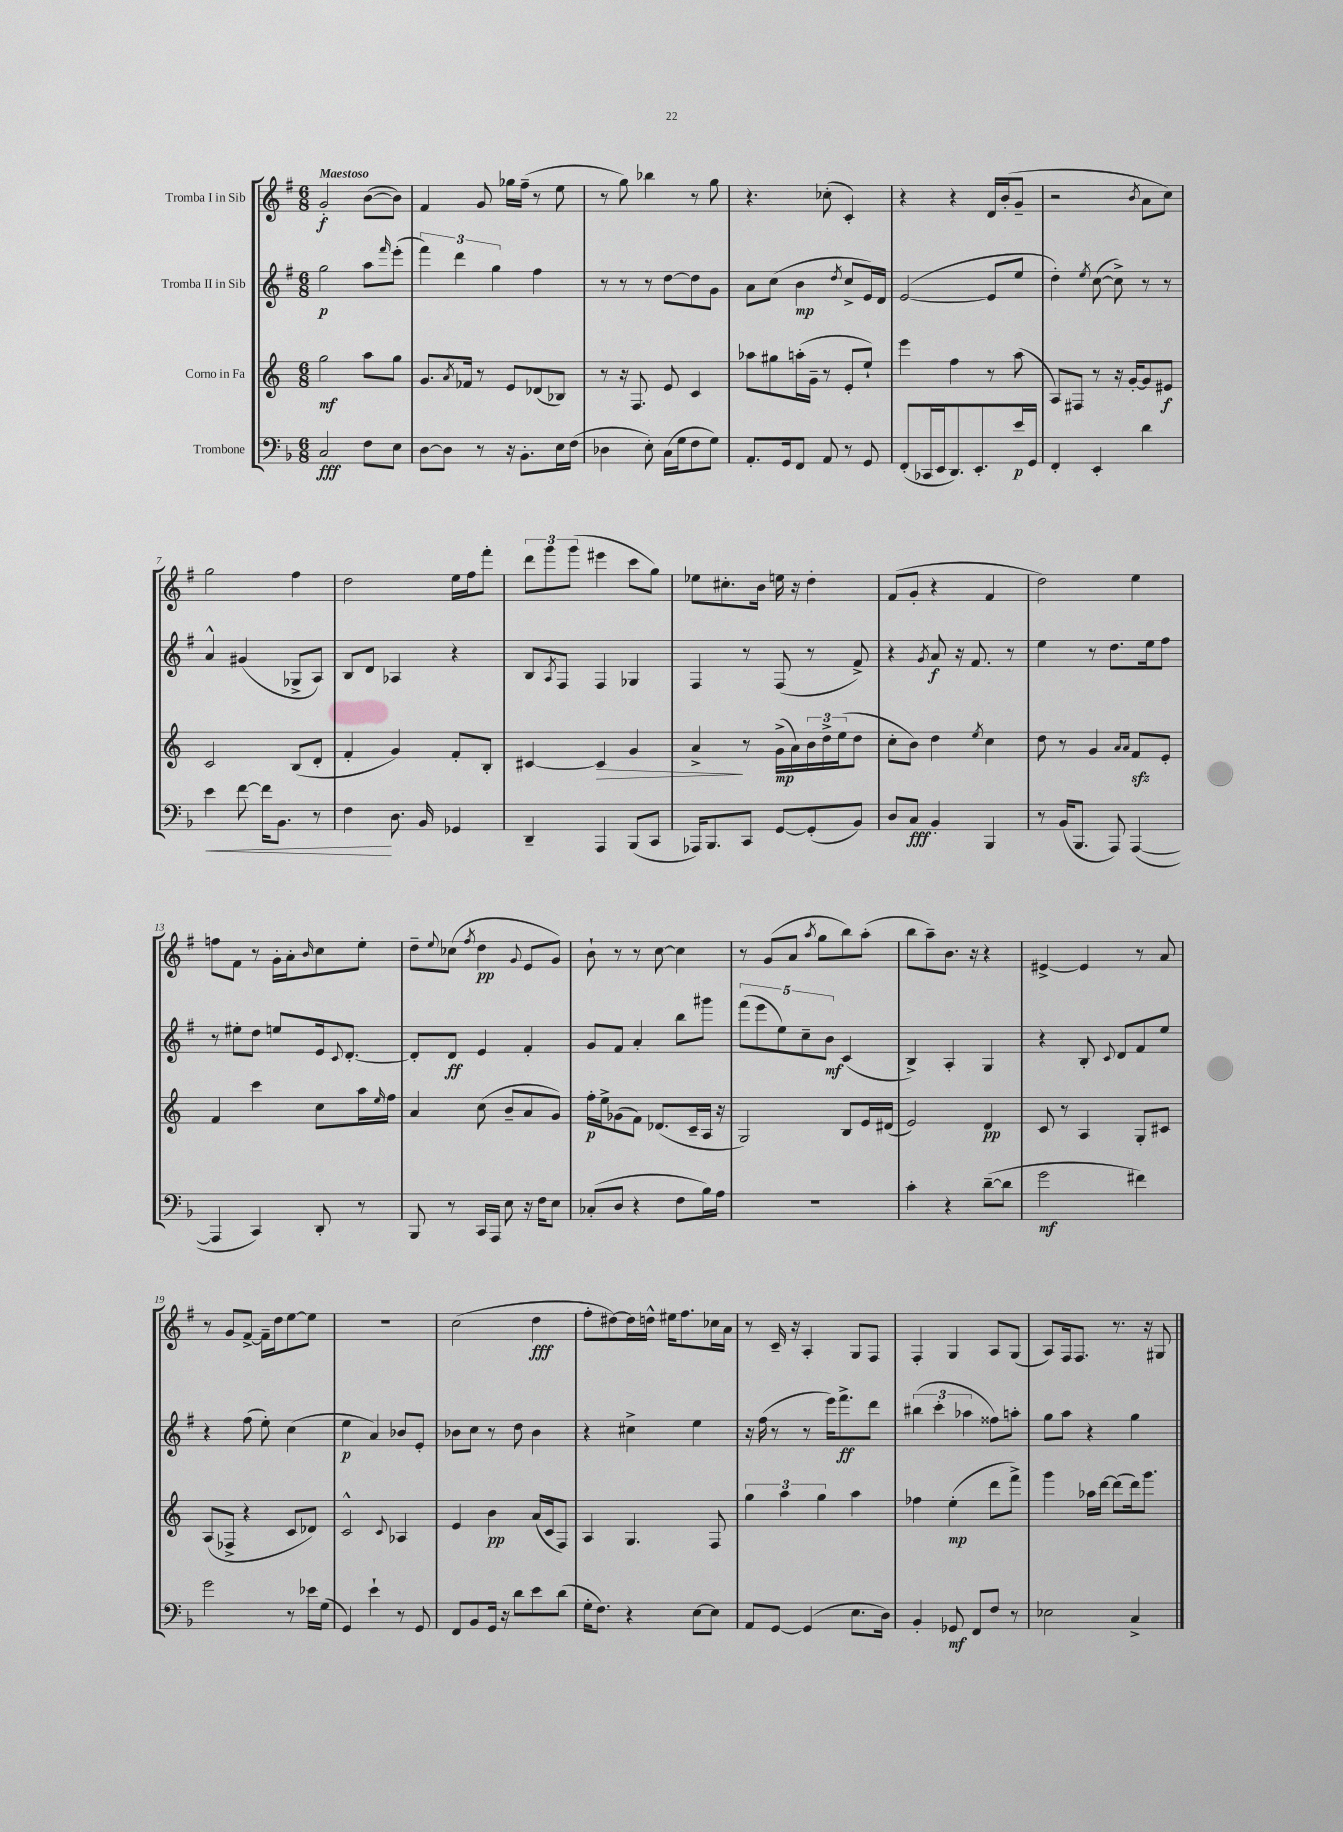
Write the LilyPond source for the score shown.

<<
\new StaffGroup <<
\new Staff = "s0" \with { instrumentName = "Tromba I in Sib" } {
    \clef treble \key g \major \numericTimeSignature \time 6/8 \tempo "Maestoso"
    g'2-.\f b'8~( b'8) |
    fis'4 g'8 ges''16 fis''16--( r8 e''8 |
    r8 g''8) bes''4 r8 g''8 |
    r4. ces''8-.( c'4-.) |
    r4 r4 d'16 b'16-.( g'8-- |
    r2 \acciaccatura { b'8 } a'8 c''8) |
    g''2 fis''4 |
    d''2 e''16 fis''16 fis'''8-. |
    \tuplet 3/2 { d'''8 g'''8 g'''8( } eis'''4 c'''8 g''8) |
    ees''8 cis''8.-. b'16 e''16 r16 d''4-. |
    fis'8( g'8-. r4 fis'4 |
    d''2) e''4 |
    f''8 fis'8 r8 g'16-. a'16-. \grace { b'16 } c''8 e''8-. |
    d''8-- \appoggiatura { e''8 } ces''8( \acciaccatura { fis''8 } d''4\pp \appoggiatura { g'8 } e'8 g'8) |
    b'8-! r8 r8 c''8~ c''4 |
    r8 g'8( a'8 \acciaccatura { a''8 } g''8 b''8) a''8-.( |
    b''8 a''8--) b'8. r16 r4 |
    eis'4~-> eis'4 r8 a'8 |
    r8 g'8 fis'8~-> fis'16-- d''16 e''8~ e''8 |
    R2. |
    c''2( d''4\fff |
    fis''8-. dis''8~) dis''16 d''16-^ eis''16 fis''8. ces''16 a'16 |
    r8 c'16-- r16 a4-. g8 fis8 |
    fis4-. g4 a8 g8( |
    a8) fis16 fis8. r8. r16 gis8 \bar "|." |
}
\new Staff = "s1" \with { instrumentName = "Tromba II in Sib" } {
    \clef treble \key g \major \numericTimeSignature \time 6/8
    g''2\p a''8 \grace { fis'''16 } e'''8-.( |
    \tuplet 3/2 { fis'''4) d'''4 g''4 } fis''4 |
    r8 r8 r8 d''8~ d''8 g'8 |
    a'8 c''8( b'4\mp \acciaccatura { d''8 } c''8-> e'16) d'16 |
    e'2~( e'8 e''8 |
    d''4-.) \acciaccatura { e''8 } c''8~( c''8->) r8 r8 |
    a'4-^ gis'4( ges8-> a8) |
    b8 d'8 aes4 r4 |
    b8 \acciaccatura { a8 } fis8 fis4 ges4 |
    fis4 r8 fis8( r8 fis'8->) |
    r4 \acciaccatura { g'8 } a'8\f r16 fis'8. r8 |
    e''4 r8 d''8. e''16 fis''8 |
    r8 eis''8-. d''8 e''8 e'16 \appoggiatura { c'8 } d'8.~-. |
    d'8-. d'8\ff e'4 fis'4-. |
    g'8 fis'8 a'4-. b''8 gis'''8 |
    \tuplet 5/4 { fis'''8( e'''8 e''8) c''8-- b'8\mf } c'4( |
    b4->) a4-. g4 |
    r4 b8-. \appoggiatura { c'8 } d'8 fis'8 e''8 |
    r4 fis''8( e''8-.) c''4( |
    e''4\p a'4) bes'8 e'8-. |
    bes'8 c''8 r8 d''8 bes'4 |
    r4 cis''4-> e''4 |
    r16 fis''16( r8 r8 e'''16) fis'''8.->\ff d'''8 |
    \tuplet 3/2 { bis''4( c'''4-. aes''4 } fisis''8) a''8-. |
    g''8 a''8 r4 g''4 \bar "|." |
}
\new Staff = "s2" \with { instrumentName = "Corno in Fa" } {
    \clef treble \key c \major \numericTimeSignature \time 6/8
    g''2\mf a''8 g''8 |
    g'8. \acciaccatura { a'8 } fes'16 r8 e'8 des'8( bes8) |
    r8 r16 f8. e'8 c'4 |
    aes''8 gis''8 a''16-.( g'16-- r8 e'8-. e''8-!) |
    e'''4 f''4 r8 a''8( |
    a8) fis8 r8 r16 g'16~-. g'8 eis'8\f |
    c'2 b8( d'8-. |
    f'4-. g'4) f'8-. b8-. |
    cis'4~ cis'4\> g'4 |
    a'4->\! r8 g'16->\mp( a'16) \tuplet 3/2 { b'16 d''16-> e''16( } d''8 |
    c''8-. b'8) d''4 \acciaccatura { e''8 } c''4 |
    d''8 r8 g'4 \grace { a'16 a'16 } f'8\sfz e'8-. |
    f'4 c'''4 c''8 a''16 \grace { e''16 } f''16 |
    a'4 c''8( b'8-- a'8 g'8) |
    f''16-.\p e''16-> ges'8( f'8) des'8.( c'16-- a16 r16 |
    g2) b8 e'16 dis'16( |
    e'2) d'4\pp |
    c'8 r8 a4 g8-. cis'8 |
    a8( fes8-> r4 c'8 des'8) |
    c'2-^ \appoggiatura { c'8 } aes4 |
    e'4 b'4\pp a'16( c'16 f8) |
    a4 g4. f8 |
    \tuplet 3/2 { g''4 a''4 g''4 } a''4 |
    fes''4 e''4-.\mp( d'''8 f'''8->) |
    g'''4 aes''16 d'''16~ d'''8( d'''16) g'''8. \bar "|." |
}
\new Staff = "s3" \with { instrumentName = "Trombone" } {
    \clef bass \key f \major \numericTimeSignature \time 6/8
    c2\fff f8 e8 |
    d8~ d8 r8 r16 bes,8.-. e16 f16( |
    des4 e8-.) c16( g16 f8 g8) |
    a,8.-. g,16 f,8 a,8 r8 g,8 |
    f,8-.( ces,16 e,16 d,8.) e,8.-. e'16\p g,16 |
    f,4-. e,4-. d'4 |
    e'4\< f'8~ f'16 bes,8. r8 |
    f4\! d8. bes,16 ges,4 |
    d,4-- a,,4 bes,,8( c,8 |
    aes,,16) bes,,8. c,8 g,8~ g,8-.( bes,8) |
    d8 c8\fff bes,4-. bes,,4 |
    r8 bes,16( bes,,8. a,,8) a,,4~( |
    a,,4 c,4) d,8-. r8 |
    bes,,8 r8 c,16 a,,16 e8 r16 f16 e8 |
    ces8-.( d8 r4 f8 bes16) a16 |
    r2. |
    c'4-. r4 d'8~--( d'8 |
    g'2\mf fis'4) |
    g'2 r8 ees'16 g16( |
    g,4) e'4-! r8 g,8 |
    f,8 bes,8 g,16 r16 d'8 e'8 d'8( |
    g16-. f8.) r4 e8~ e8 |
    a,8 g,8~ g,4( e8. d16) |
    bes,4-. ges,8\mf f,8 f8 r8 |
    ees2 c4-> \bar "|." |
}
>>
>>
